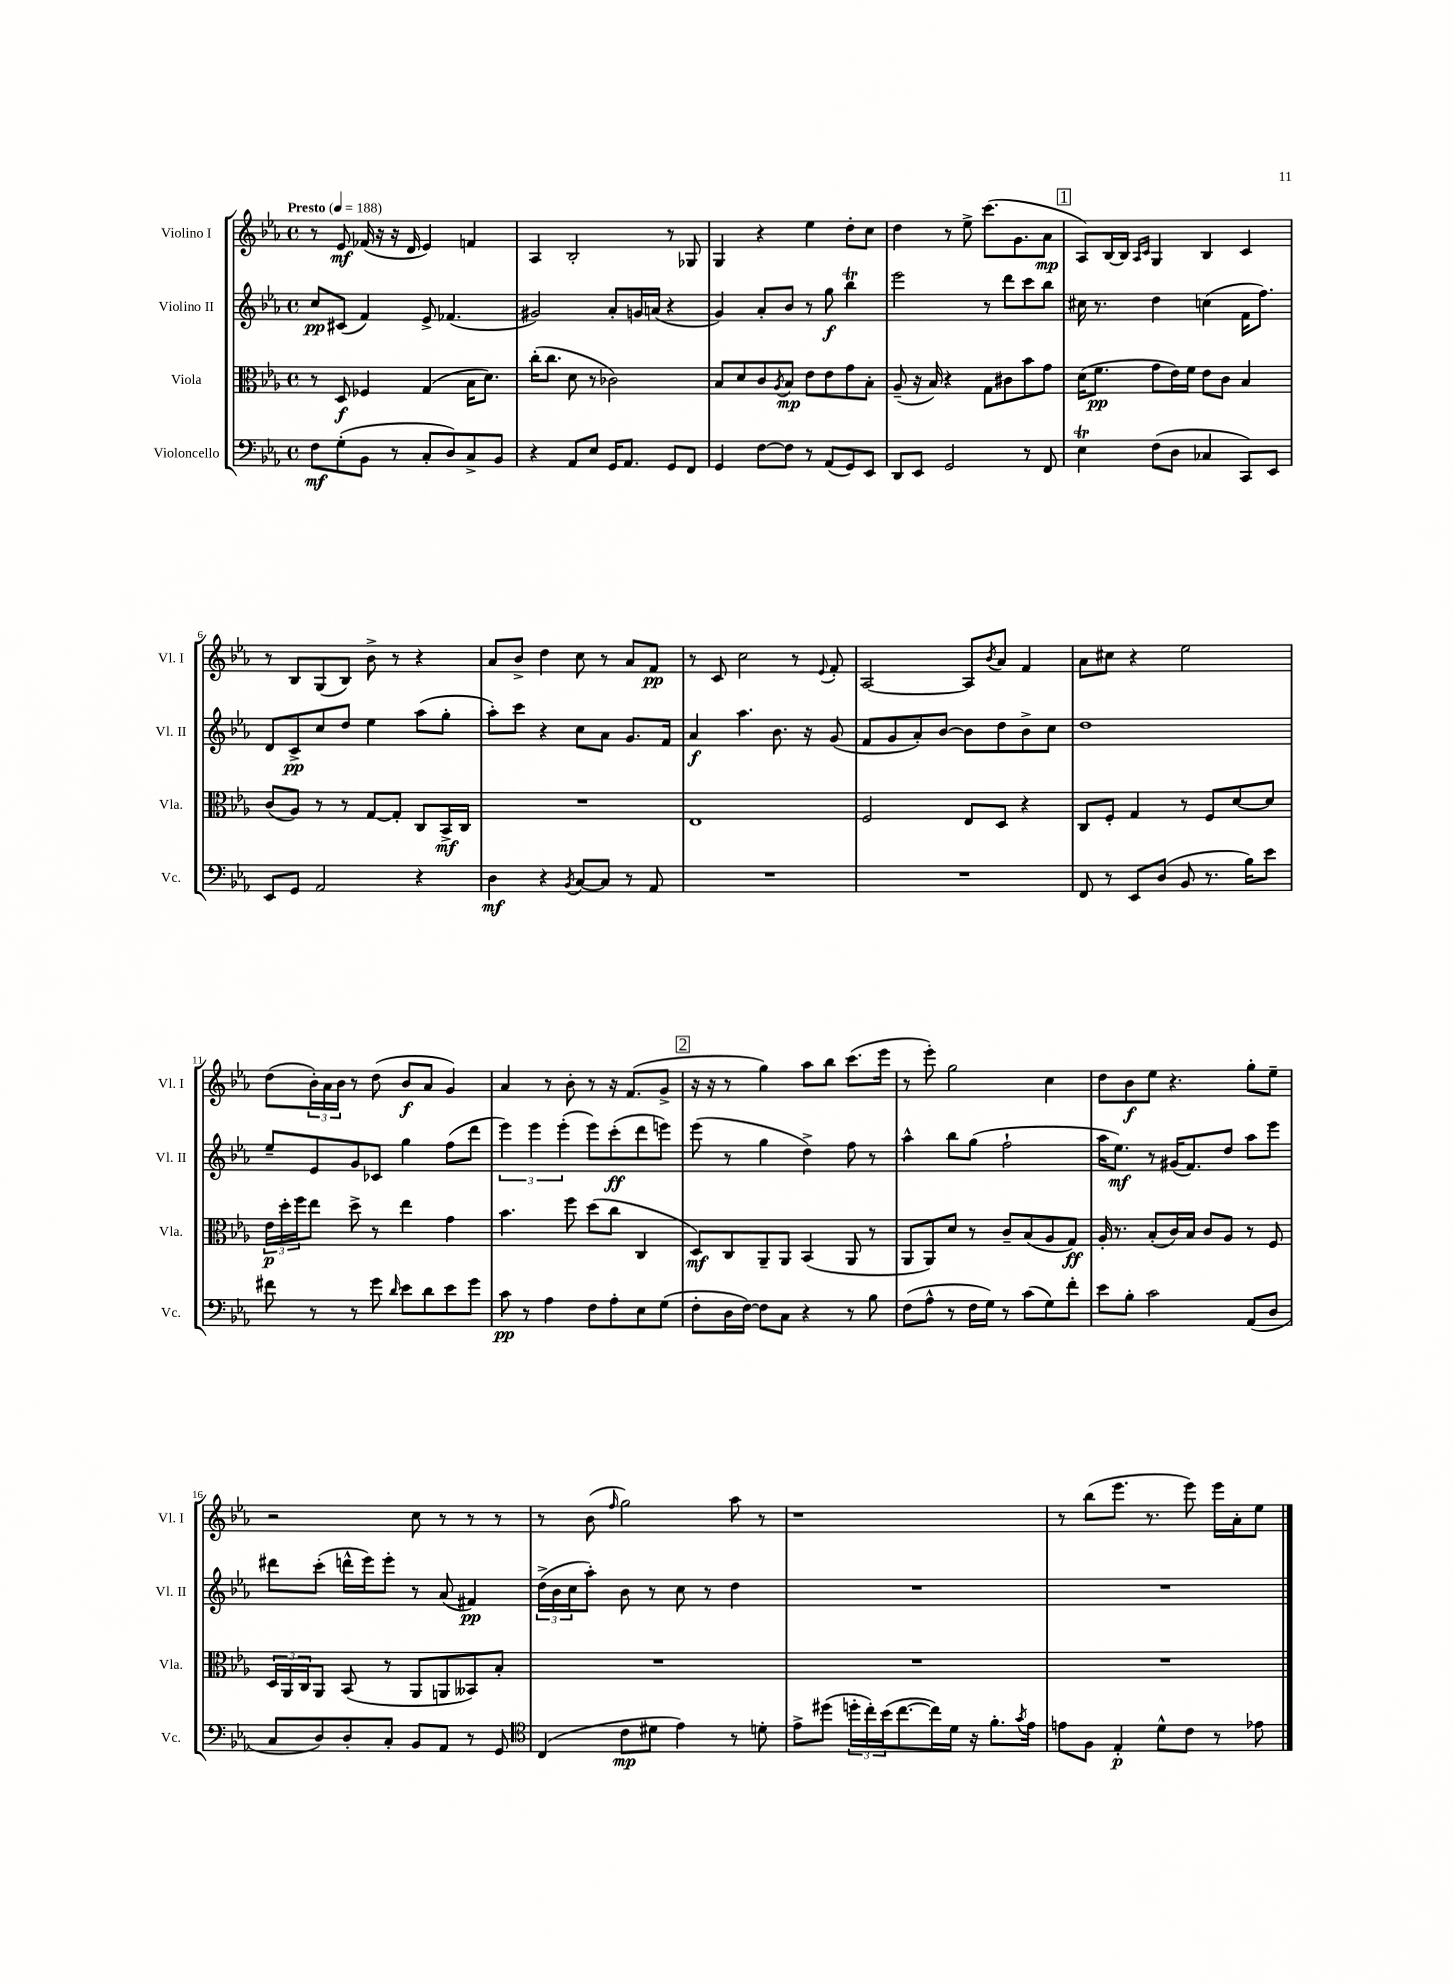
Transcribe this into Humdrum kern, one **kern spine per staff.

**kern	**kern	**kern	**kern
*staff4	*staff3	*staff2	*staff1
*clefF4	*clefC3	*clefG2	*clefG2
*k[b-e-a-]	*k[b-e-a-]	*k[b-e-a-]	*k[b-e-a-]
*M4/4	*M4/4	*M4/4	*M4/4
*met(c)	*met(c)	*met(c)	*met(c)
*MM188	*MM188	*MM188	*MM188
8F	8r	8cc	8r
(8G'	8D	(8c#	8e-
8BB-	4F-	4f)	(16f-
.	.	.	16r
8r	.	.	16r
.	.	.	16d
8C'	(4G	8e-^	4e-)
8D)	.	(4.f-	.
8C^	16B-	.	4f
.	8.d)	.	.
8BB-	.	.	.
=	=	=	=
4r	(16cc'	2g#)	4A-
.	8.cc	.	.
8AA-	8d	.	2B-'
8E-	8r	.	.
16GG	2c-)	8a-'	.
8.AA-	.	.	.
.	.	16g	.
.	.	(16a	.
8GG	.	4r	8r
8FF	.	.	8G-
=	=	=	=
4GG	8B-	4g)	4G
.	8d	.	.
[8F	8c	8a-'	4r
.	8qA-	.	.
8F]	8B-	8b-	.
8r	8e-	8r	4ee-
(8AA-	8e-	8gg	.
8GG)	8g	4bb-	8dd'
8EE-	8B-'	.	8cc
=	=	=	=
8DD	(8A-~	2eee-	4dd
8EE-	16r	.	.
.	16B-)	.	.
2GG	4r	.	8r
.	.	.	8ee-^
.	8G	8r	(8.ccc
.	8c#	8ddd	.
.	.	.	8.g
8r	8b-	8ccc	.
8FF	8g	8bb-	8a-
=	=	=	=
4E-	(16d	16cc#	8A-)
.	8.f	8.r	.
.	.	.	[16B-
.	.	.	16B-]
.	.	.	16qqA-
.	.	.	16qqc
(8F	8g	4dd	4G
8D	16e-)	.	.
.	16f	.	.
4C-	8e-	(4cc	4B-
.	8c	.	.
8CC)	4B-	16f	4c
.	.	8.ff)	.
8EE-	.	.	.
=	=	=	=
8EE-	(8c	8d	8r
8GG	8A-)	8c^	8B-
2AA-	8r	8cc	(8G
.	8r	8dd	8B-)
.	[8G	4ee-	8b-^
.	8G']	.	8r
4r	8C	(8aa-	4r
.	16BB-^	8gg'	.
.	16C	.	.
=	=	=	=
4D	1r	8aa-')	8a-
.	.	8ccc	8b-^
4r	.	4r	4dd
8qBB-	.	.	.
[8C	.	8cc	8cc
8C]	.	8a-	8r
8r	.	8.g	8a-
8AA-	.	.	8f
.	.	16f	.
=	=	=	=
1r	1E-	4a-	8r
.	.	.	8c
.	.	4.aa-	2cc
.	.	8.b-	.
.	.	.	8r
.	.	16r	.
.	.	.	8qqe-
.	.	(8g	8f'
=	=	=	=
1r	2F	8f	[2A-
.	.	8g	.
.	.	8a-')	.
.	.	[8b-	.
.	8E-	8b-]	8A-]
.	.	.	8qb-
.	8D	8dd	8a-
.	4r	8b-^	4f
.	.	8cc	.
=	=	=	=
8FF	8C	1dd	8a-
8r	8F'	.	8cc#
8EE-	4G	.	4r
(8D	.	.	.
8BB-	8r	.	2ee-
8.r	8F	.	.
.	[8d	.	.
16B-)	.	.	.
8e-	8d]	.	.
=	=	=	=
8f#	24e-	8ee-~	(8dd
.	24dd'	.	.
.	24ff	.	.
8r	8ee-	8e-	24b-')
.	.	.	24a-
.	.	.	24b-
8r	8dd^	8g	8r
8g	8r	8c-	(8dd
16qqd	.	.	.
8e-	4ee-	4gg	8b-
8d	.	.	8a-
8e-	4g	(8ff	4g)
8g	.	8ddd	.
=	=	=	=
8c	4.b-	6eee-)	4a-
8r	.	.	.
.	.	6eee-	.
4A-	.	.	8r
.	.	(6eee-'	.
.	8ff	.	8b-'
8F	(8dd	8eee-)	8r
8A-'	8cc	(8ccc'	16r
.	.	.	(8.f
8E-	4C	8ddd	.
(8G	.	8eee)	8g^
=	=	=	=
8F'	8D)	(8eee-	16r
.	.	.	16r
16D	8C	8r	8r
[16F)	.	.	.
8F]	8AA-~	4gg	4gg)
8C	8AA-	.	.
4r	(4BB-	4dd^)	8aa-
.	.	.	8bb-
8r	8AA-	8ff	(8.ccc
8B-	8r	8r	.
.	.	.	16eee-
=	=	=	=
(8F	8AA-	4aa-^^	8r
8A-^^	8AA-)	.	8eee-')
8r	8d	8bb-	2gg
16F	8r	(8gg	.
16G)	.	.	.
8r	8c~	2ff`	.
(8c	(8B-	.	.
8G)	8A-	.	4cc
8f'	8G)	.	.
=	=	=	=
8e-	16A-'	16aa-	8dd
.	8.r	8.ee-)	.
8B-'	.	.	8b-
2c	(8B-'	8r	8ee-
.	16c)	(16g#	4.r
.	16B-	8.f)	.
.	8c	.	.
.	8A-	8dd	.
(8AA-	8r	8aa-	8gg'
8D	8F	8eee-	8ee-~
=	=	=	=
8C	24D	8ddd#	2r
.	24AA-	.	.
.	24C	.	.
8D)	8AA-	(8ccc'	.
8D'	(8BB-	16ddd^^	.
.	.	16eee-)	.
8C'	8r	8eee-'	.
8BB-	8AA-	8r	8cc
8AA-	8AA	(8a-	8r
8r	8BB--)	4f#)	8r
8GG	8B-'	.	8r
=	=	=	=
*clefC4	*	*	*
(4C	1r	(24dd^	8r
.	.	24b-	.
.	.	24cc	.
.	.	8aa-')	(8b-
.	.	.	16qqff
8c	.	8b-	2gg)
8d#	.	8r	.
4e-)	.	8cc	.
.	.	8r	.
8r	.	4dd	8aa-
8d'	.	.	8r
=	=	=	=
8e-^	1r	1r	1r
(8dd#	.	.	.
24dd'	.	.	.
24cc')	.	.	.
(24b-	.	.	.
[8.cc	.	.	.
16cc])	.	.	.
16d	.	.	.
16r	.	.	.
8.f'	.	.	.
8qg	.	.	.
16e-	.	.	.
=	=	=	=
8e	1r	1r	8r
8F	.	.	(8bb-
4E-'	.	.	8.eee-
.	.	.	8.r
8d^^	.	.	.
8c	.	.	8eee-)
8r	.	.	16eee-
.	.	.	16a-'
8e-	.	.	8ee-
==	==	==	==
*-	*-	*-	*-
